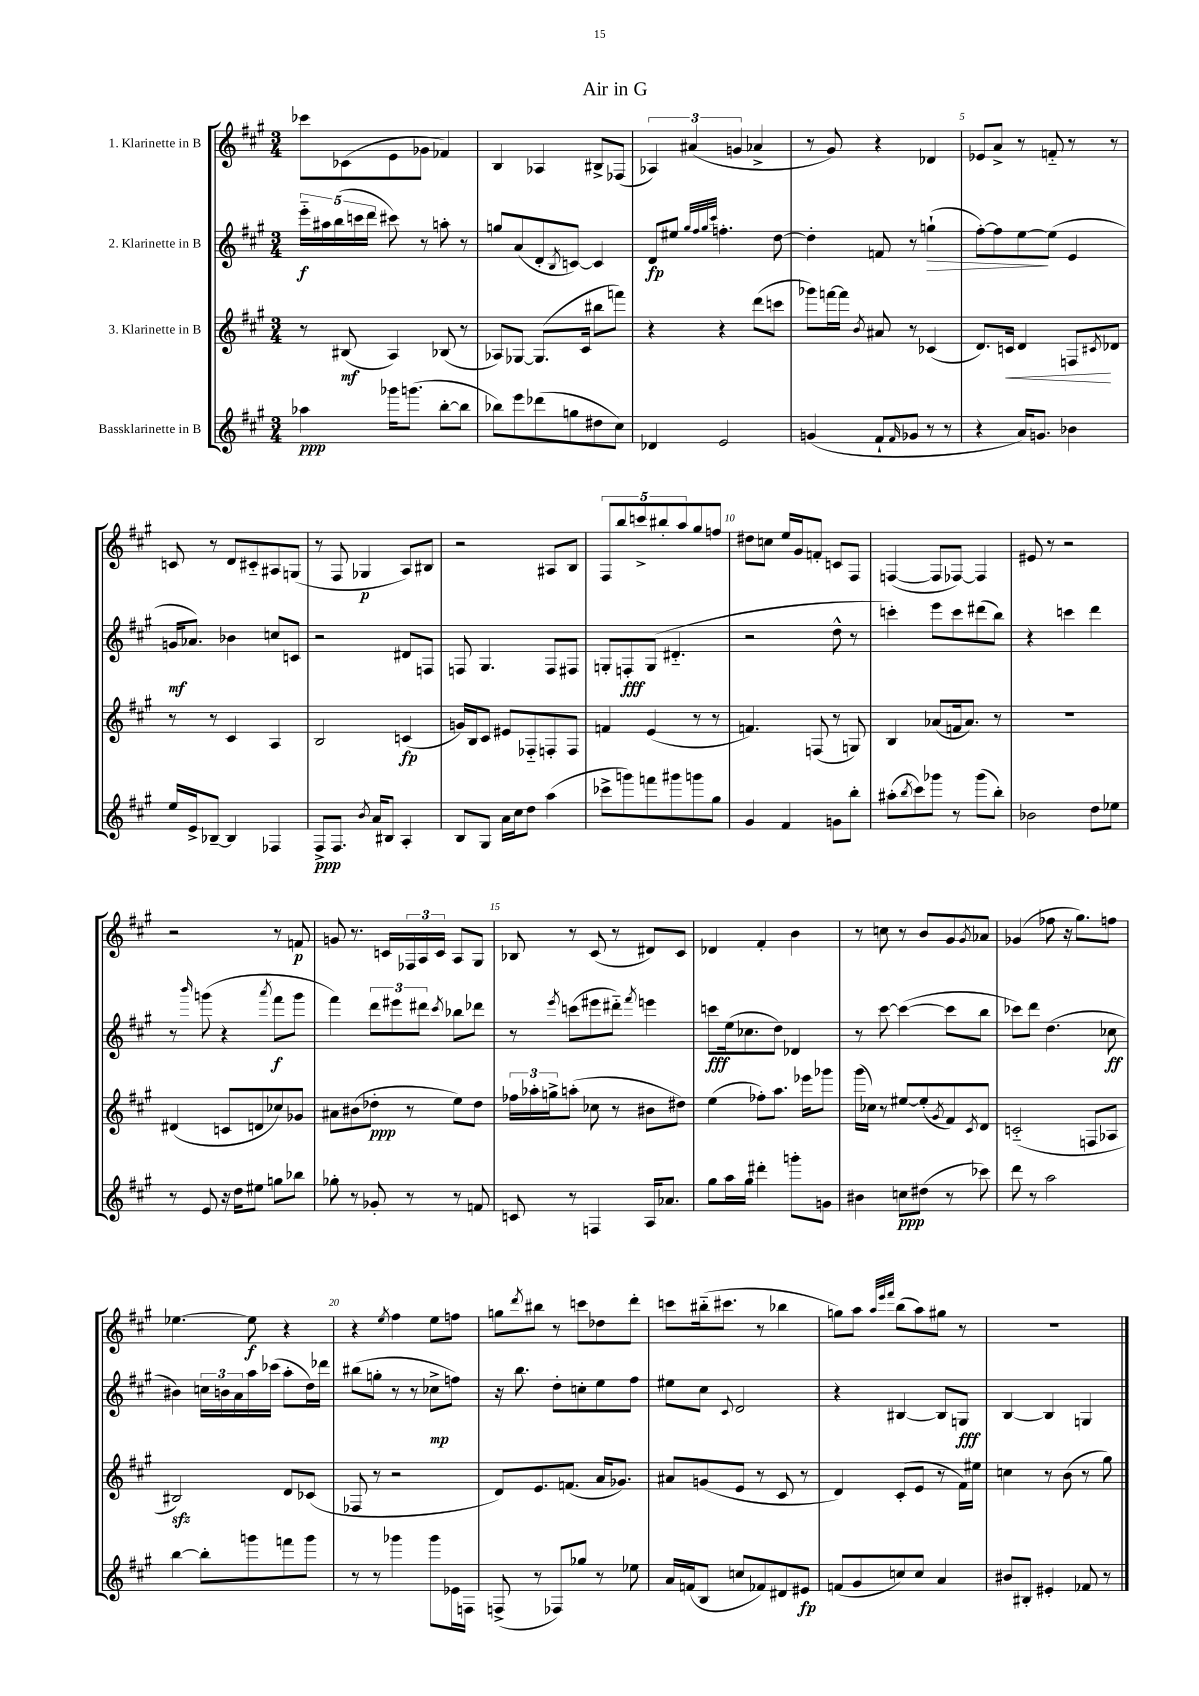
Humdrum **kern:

**kern	**dynam	**kern	**dynam	**kern	**dynam	**kern	**dynam
*part4	*part4	*part3	*part3	*part2	*part2	*part1	*part1
*staff4	*staff4	*staff3	*staff3	*staff2	*staff2	*staff1	*staff1
*I"Bassklarinette in B	*	*I"3. Klarinette in B	*	*I"2. Klarinette in B	*	*I"1. Klarinette in B	*
*clefG2	*	*clefG2	*	*clefG2	*	*clefG2	*
*k[f#c#g#]	*	*k[f#c#g#]	*	*k[f#c#g#]	*	*k[f#c#g#]	*
*M3/4	*	*M3/4	*	*M3/4	*	*M3/4	*
=1	=1	=1	=1	=1	=1	=1	=1
4aa-X\	ppp	8r	.	20eee\LL	f	8ccc-X\L	.
.	.	.	.	20aa#X\	.	.	.
.	.	.	.	(20bb\	.	.	.
.	.	(8B#X/	mf	.	.	(8c-X\	.
.	.	.	.	20cccn\	.	.	.
.	.	.	.	20ddd\JJ	.	.	.
16ggg-X\KL	.	4A/)	.	8ccc#X\)	.	8e\	.
(8.gggn\J	.	.	.	.	.	.	.
.	.	.	.	8r	.	8g-X\J	.
[8bb'\L	.	(8B-X/	.	8aan'\	.	4f-X/)	.
8bb\J]	.	8r	.	8r	.	.	.
=2	=2	=2	=2	=2	=2	=2	=2
8bb-X\L)	.	8A-X/L)	.	8ggn/L	.	4B/	.
8eee\	.	[8G-X/J	.	(8a/	.	.	.
(8ddd-X\	.	(8.G-/L]	.	8d'/	.	4A-X/	.
.	.	.	.	8qB/	.	.	.
8ggn\	.	.	.	[8cn/J)	.	.	.
.	.	16c#/Jk	.	.	.	.	.
8dd#X\	.	8bb#X\L	.	4c/]	.	8B#X^/L	.
8cc#\J)	.	8fffn\J)	.	.	.	(8F-X/J	.
=3	=3	=3	=3	=3	=3	=3	=3
4d-X/	.	4r	.	8d/L	fp	6A-X/)	.
.	.	.	.	8ee#X/J	.	.	.
.	.	.	.	.	.	(6a#X/	.
.	.	.	.	32qqgg#/LLL	.	.	.
.	.	.	.	32qqff#/	.	.	.
.	.	.	.	32qqgg#/	.	.	.
.	.	.	.	32qqccc#/JJJ	.	.	.
2e/	.	4r	.	4.ffn'\	.	.	.
.	.	.	.	.	.	6gn/	.
.	.	(8ddd\L	.	.	.	4a-X^/	.
.	.	8cccn\J	.	[8dd\	.	.	.
=4	=4	=4	=4	=4	=4	=4	=4
(4gn/	.	8ggg-X\L)	.	4dd'\]	.	8r	.
.	.	[16fffn\L	.	.	.	8g#/)	.
.	.	16fff\JJ]	.	.	.	.	.
.	.	8qb/	.	.	.	.	.
8f#`/L	.	8a#X/	.	8fn/	.	4r	.
16qqf#/	.	.	.	.	.	.	.
8g-X/J	.	8r	.	8r	.	.	.
!	!	!	!	!	!LO:HP:b	!	!
8r	.	(4c-X/	.	(4ggn`\	>	4d-X/	.
8r	.	.	.	.	.	.	.
=5	=5	=5	=5	=5	=5	=5	=5
4r	.	8.d/L)	.	[8ff#'\L)	.	8e-X/L	.
.	.	.	.	8ff#\]	.	8a^/J	.
!	!	!	!LO:HP:b	!	!	!	!
.	.	16cn/Jk	<	.	.	.	.
16a/KL)	.	4d/	.	[8ee\	.	8r	.
8.gn/J	.	.	.	.	.	.	.
.	.	.	.	(8ee\J]	]	8fn/	.
4b-X\	.	8Fn/L	.	4e/	.	8r	.
.	.	8qc#X/	.	.	.	.	.
.	.	8d-X/J	[	.	.	8r	.
!!LO:LB:g=z
=6	=6	=6	=6	=6	=6	=6	=6
16ee/LL	.	8r	.	16gn/KL	mf	8cn/	.
16e^/J	.	.	.	8.a-X/J)	.	.	.
[8B-X~/J	.	8r	.	.	.	8r	.
4B-/]	.	4c#/	.	4b-X\	.	8d/L	.
.	.	.	.	.	.	8c#X/	.
4F-X/	.	4A/	.	8ccn/L	.	8A#X/	.
.	.	.	.	8cn/J	.	(8Gn/J	.
=7	=7	=7	=7	=7	=7	=7	=7
8F#^/L	ppp	2B/	.	2r	.	8r	.
8.F#/J	.	.	.	.	.	8F#/	.
.	.	.	.	.	.	4G-X/	p
8qb/	.	.	.	.	.	.	.
16a/KL	.	.	.	.	.	.	.
8B#X/J	.	.	.	.	.	.	.
4A'/	.	(4cn/	fp	8d#X/L	.	8A/L)	.
.	.	.	.	8Fn/J	.	8B#X/J	.
=8	=8	=8	=8	=8	=8	=8	=8
8B/L	.	16gn/LL)	.	8Fn/	.	2r	.
.	.	16B/J	.	.	.	.	.
8G#/J	.	8c#/J	.	4.G#/	.	.	.
16a\LL	.	8e#X/L	.	.	.	.	.
16cc#\J	.	.	.	.	.	.	.
8dd\J	.	8F-X/	.	.	.	.	.
(4aa\	.	8Fn'/	.	8F/L	.	8A#X/L	.
.	.	8F/J	.	8F#X/J	.	8B/J	.
=9	=9	=9	=9	=9	=9	=9	=9
8ccc-X^\L	.	4fn/	.	8Gn'/L	.	10F#/L	.
.	.	.	.	.	.	10bb/	.
8gggn\)	.	.	.	8Fn'/	fff	.	.
.	.	.	.	.	.	10cccn^/	.
8fffn\	.	(4e/	.	(8G/J	.	.	.
.	.	.	.	.	.	10bb#X'/	.
8ggg#X\	.	.	.	4.d#X/	.	.	.
.	.	.	.	.	.	10aa/	.
8gggn\	.	8r	.	.	.	8gg#/	.
8gg#\J	.	8r	.	.	.	8ffn/J	.
=10	=10	=10	=10	=10	=10	=10	=10
4g#/	.	4.fn/)	.	2r	.	8dd#X\L	.
.	.	.	.	.	.	8ccn\J	.
4f#/	.	.	.	.	.	16ee/LL	.
.	.	.	.	.	.	16g#/J	.
.	.	(8Fn/	.	.	.	8fn'/J	.
8gn\L	.	8r	.	8dd^^\	.	8cn/L	.
8bb'\J	.	8Gn/)	.	8r	.	8F#/J	.
=11	=11	=11	=11	=11	=11	=11	=11
(8aa#X'\L	.	4B/	.	4cccn'\)	.	([4Fn/	.
8qbb/	.	.	.	.	.	.	.
8ccc#\)	.	.	.	.	.	.	.
8ggg-X\J	.	(8a-X/L	.	8eee\L	.	8F/L]	.
8r	.	16fn/k	.	8ccc\	.	[8F-X/J)	.
.	.	8.a-/J)	.	.	.	.	.
(8ggg-\L	.	.	.	(8ddd#X\	.	4F-/]	.
8bb'\J)	.	8r	.	8bb\J)	.	.	.
=12	=12	=12	=12	=12	=12	=12	=12
2b-X\	.	2.r	.	4r	.	8e#X/	.
.	.	.	.	.	.	8r	.
.	.	.	.	4cccn\	.	2r	.
8dd\L	.	.	.	4ddd\	.	.	.
8ee-X\J	.	.	.	.	.	.	.
!!LO:LB:g=z
=13	=13	=13	=13	=13	=13	=13	=13
8r	.	(4d#X/	.	8r	.	2r	.
.	.	.	.	16qqbbb/	.	.	.
8e/	.	.	.	(8gggn\	.	.	.
16r	.	8cn/L	.	4r	.	.	.
16dd\KL	.	.	.	.	.	.	.
8ee#X\J	.	8dn/	.	.	.	.	.
.	.	.	.	8qaaa/	.	.	.
8ggn\L	.	8cc-X/)	.	8fff#\L	f	8r	.
8bb-X\J	.	8g-X/J	.	8ggg\J	.	8fn/	p
=14	=14	=14	=14	=14	=14	=14	=14
8gg-X'\	.	8a#X\L	.	4fff#\)	.	8gn/	.
8r	.	(8b#X\	.	.	.	8.r	.
8g-X'/	.	8dd-X'\J	ppp	12ddd\L	.	.	.
.	.	.	.	.	.	16cn/LL	.
.	.	.	.	12eee#X\	.	.	.
8r	.	8r	.	.	.	24F-X/	.
.	.	.	.	12ddd#X\J	.	24A/	.
.	.	.	.	.	.	24c/JJ	.
.	.	.	.	8qccc#/	.	.	.
8r	.	8ee\L)	.	8bb-X\L	.	8A/L	.
8fn/	.	8dd-\J	.	8ddd-X\J	.	8G#/J	.
=15	=15	=15	=15	=15	=15	=15	=15
8cn/	.	24ff-X\LL	.	8r	.	8B-X/	.
.	.	24aa-X'\	.	.	.	.	.
.	.	24ggn^\J	.	.	.	.	.
.	.	.	.	8qeee/	.	.	.
8r	.	(8aan'\J	.	(8cccn\L	.	8r	.
4Fn/	.	8cc-X\	.	8eee#X\	.	(8c#/	.
.	.	8r	.	8ddd#X\J)	.	8r	.
.	.	.	.	8qfff#/	.	.	.
16A/KL	.	8b#X\L	.	4eeen\	.	8d#X/L)	.
8.a-X/J	.	.	.	.	.	.	.
.	.	8dd#X\J)	.	.	.	8c#/J	.
=16	=16	=16	=16	=16	=16	=16	=16
8gg#\L	.	(4ee\	.	8cccn\L	fff	4d-X/	.
16aa\L	.	.	.	(16ee\k	.	.	.
16gg#\JJ	.	.	.	8.cc-X\	.	.	.
4ddd#X'\	.	8ff-X'\L)	.	.	.	4f#'/	.
.	.	8.aa\J	.	8dd\J)	.	.	.
8gggn'\L	.	.	.	4d-X/	.	4b\	.
.	.	16eee-X\KL	.	.	.	.	.
8gn\J	.	8ggg-X\J	.	.	.	.	.
=17	=17	=17	=17	=17	=17	=17	=17
4b#X\	.	(16ggg#\LL	.	8r	.	8r	.
.	.	16cc-X\JJ)	.	.	.	.	.
.	.	8r	.	[8ccc#\	.	8ccn\	.
8ccn\L	ppp	[8ee#X/L	.	(4ccc#\_	.	8r	.
(8dd#X\J	.	(8ee#'/]	.	.	.	8b/L	.
.	.	8qg#/	.	.	.	.	.
8r	.	8f#/)	.	8ccc#\L]	.	8g#/	.
.	.	8qc#/	.	.	.	8qg#/	.
8ccc-X\)	.	8d/J	.	8bb\J	.	8a-X/J	.
=18	=18	=18	=18	=18	=18	=18	=18
8ddd\	.	(2cn/	.	8ccc-X\L)	.	(4g-X/	.
8r	.	.	.	8ddd\J	.	.	.
2aa\	.	.	.	(4.dd\	.	8ff-X\	.
.	.	.	.	.	.	16r	.
.	.	.	.	.	.	8.gg#\L)	.
.	.	8Fn/L	.	.	.	.	.
.	.	8A-X/J	.	8cc-X\	ff	8ffn\J	.
!!LO:LB:g=z
=19	=19	=19	=19	=19	=19	=19	=19
[4bb\	.	2B#Xzz/)	.	4b#X\)	.	[4.ee-X\	.
8bb'\L]	.	.	.	24ccn\LL	.	.	.
.	.	.	.	24bn\	.	.	.
.	.	.	.	24a\	.	.	.
8gggn\	.	.	.	16aa\	.	8ee-\]	f
.	.	.	.	(16ccc-X\JJ	.	.	.
8fffn\	.	8d/L	.	8aa'\L	.	4r	.
8ggg\J	.	(8c-X/J	.	16dd\L)	.	.	.
.	.	.	.	16ddd-X\JJ	.	.	.
=20	=20	=20	=20	=20	=20	=20	=20
8r	.	8F-X/	.	(8bb#X\L	.	4r	.
8r	.	8r	.	8ggn'\J	.	.	.
.	.	.	.	.	.	8qee/	.
4ggg-X\	.	2r	.	8r	.	4ff#\	.
.	.	.	.	8r	.	.	.
8ggg-\L	.	.	.	8cc-X^\L	mp	8ee\L	.
16e-X\L	.	.	.	8ffn\J)	.	8ffn\J	.
16Fn\JJ	.	.	.	.	.	.	.
=21	=21	=21	=21	=21	=21	=21	=21
(8Fn^/	.	8d/L)	.	16r	.	8ggn\L	.
.	.	.	.	8.bb\	.	.	.
.	.	.	.	.	.	8qddd/	.
8r	.	8.e/	.	.	.	8bb#X\J	.
8F-X/L)	.	.	.	8dd'\L	.	8r	.
.	.	(8.fn/J	.	.	.	.	.
8gg-X/J	.	.	.	8ccn'\	.	8cccn\L	.
8r	.	16a/KL	.	8ee\	.	8dd-X\	.
.	.	8.g-X/J)	.	.	.	.	.
8ee-X\	.	.	.	8ff#\J	.	8ddd'\J	.
=22	=22	=22	=22	=22	=22	=22	=22
16a/LL	.	8a#X/L	.	8ee#X\L	.	8cccn\L	.
(16fn/J	.	.	.	.	.	.	.
8B/J	.	(8gn/	.	8cc#\J	.	(16bb#X\k	.
.	.	.	.	.	.	8.ccc#X\J	.
.	.	.	.	8qqc#/	.	.	.
8ccn/L	.	8e/J	.	2d/	.	.	.
8f-X/)	.	8r	.	.	.	8r	.
8d#X/	.	8c#/	.	.	.	4bb-X\	.
8e#X/J	fp	8r	.	.	.	.	.
=23	=23	=23	=23	=23	=23	=23	=23
(8fn/L	.	4d/)	.	4r	.	8ggn\L)	.
8g#/	.	.	.	.	.	8aa\J	.
.	.	.	.	.	.	32qqaa/LLL	.
.	.	.	.	.	.	32qqeee/	.
.	.	.	.	.	.	32qqfff#/JJJ	.
8ccn/)	.	(8c#'/L	.	[4B#X/	.	(8bb\L	.
8cc/J	.	8e/J	.	.	.	8aa\)	.
4a/	.	8r	.	8B#/L]	.	8gg#X\J	.
.	.	16f#\LL)	.	8Gn/J	fff	8r	.
.	.	16ee#X\JJ	.	.	.	.	.
=24	=24	=24	=24	=24	=24	=24	=24
8b#X/L	.	4ccn\	.	[4B/	.	2.r	.
8B#X'/J	.	.	.	.	.	.	.
4e#X'/	.	8r	.	4B/]	.	.	.
.	.	(8b\	.	.	.	.	.
8f-X/	.	8r	.	4Gn/	.	.	.
8r	.	8gg#\)	.	.	.	.	.
==	==	==	==	==	==	==	==
*-	*-	*-	*-	*-	*-	*-	*-
